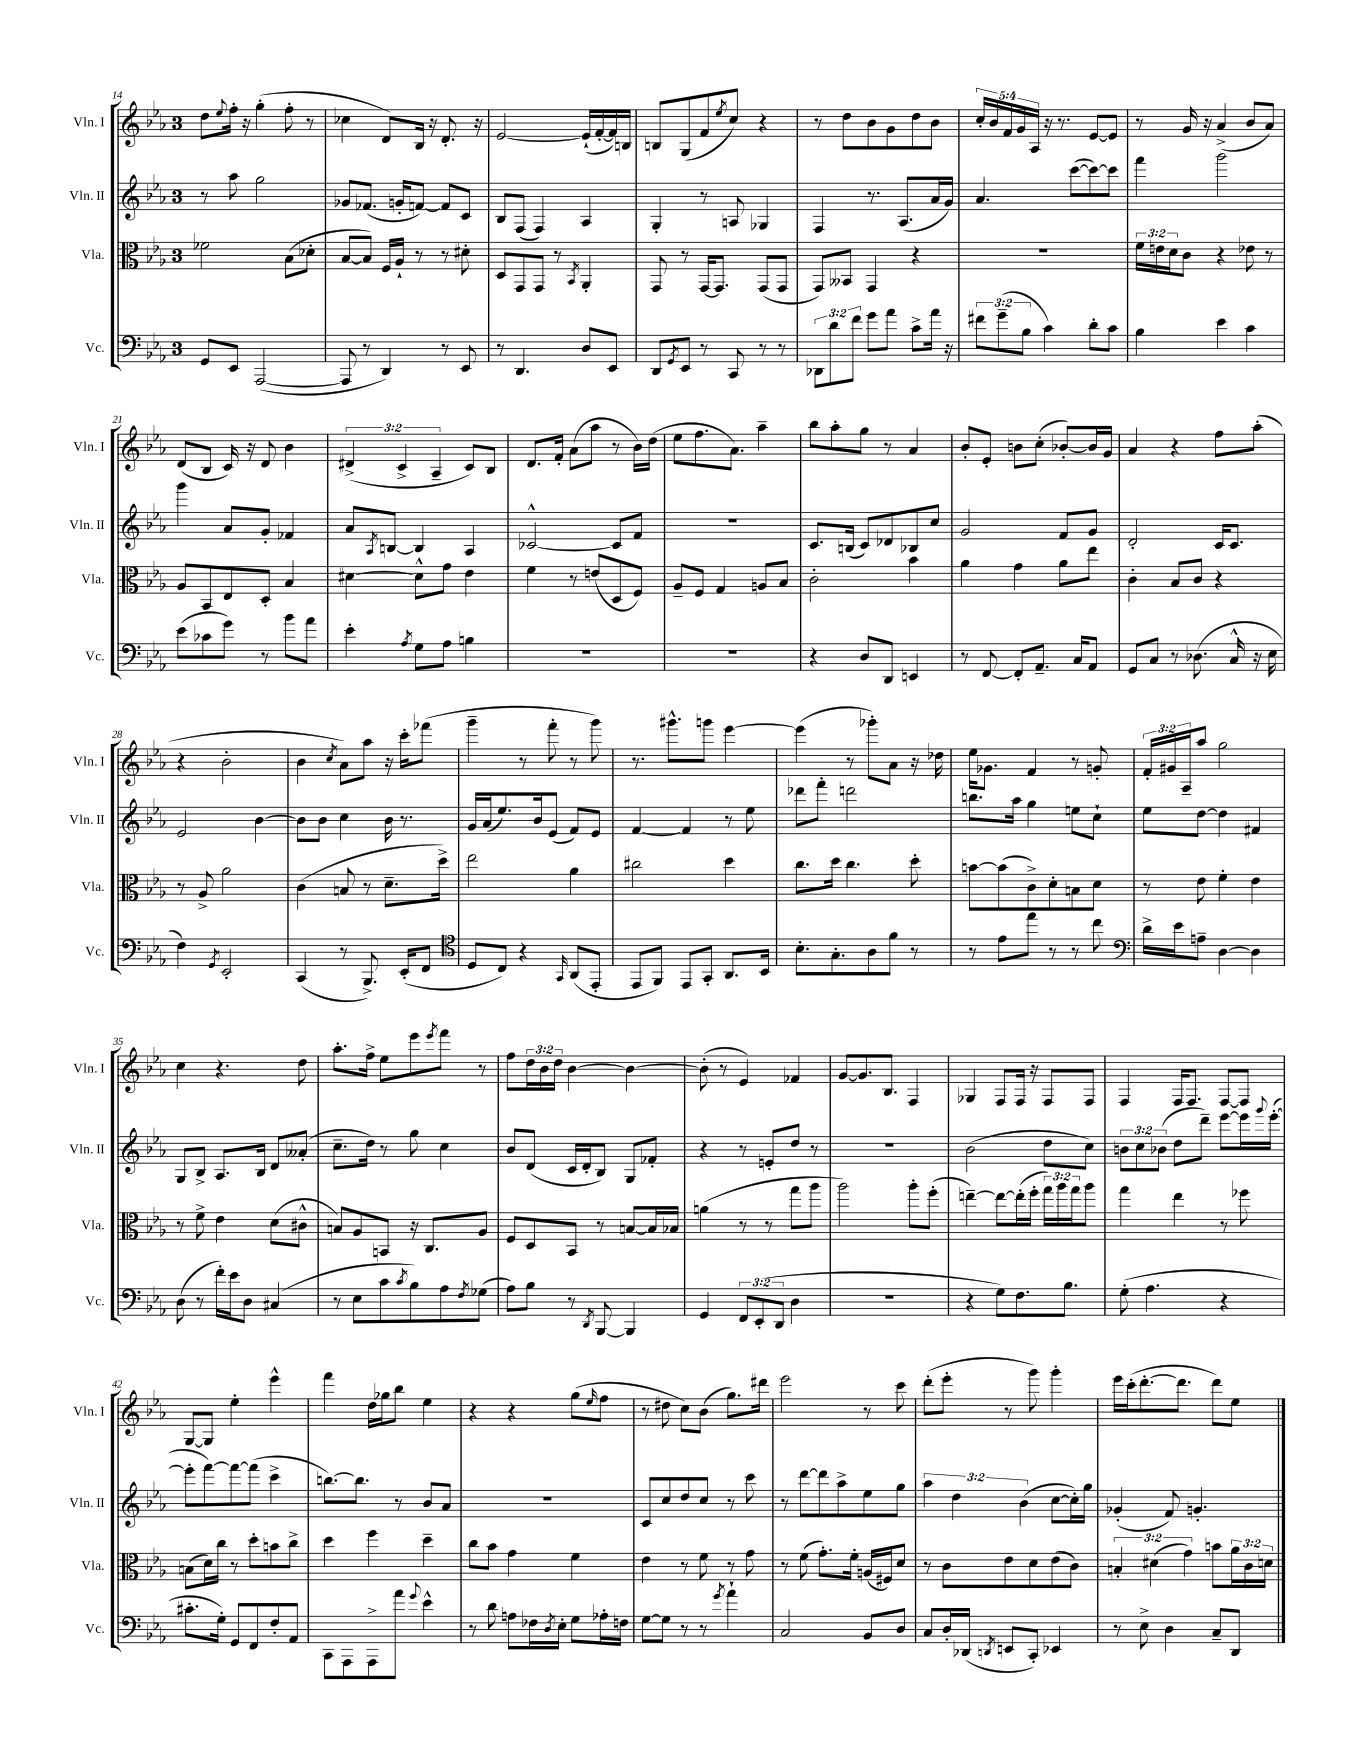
<<
\new StaffGroup <<
\new Staff = "s0" \with { instrumentName = "Vln. I" shortInstrumentName = "Vln. I" } {
    \clef treble \key ees \major \once \override Staff.TimeSignature.style = #'single-digit \time 3/4 \override Staff.TupletNumber.text = #tuplet-number::calc-fraction-text
    d''8 \appoggiatura { ees''8 } f''16-. r16 g''4-.( f''8-. r8 |
    ces''4 d'8) bes16 r16 d'8.-. r16 |
    ees'2~ ees'16-!( f'16~-. f'16) b16 |
    b8 g8( f'8 \acciaccatura { ees''8 } c''8) r4 |
    r8 d''8 bes'8 g'8 d''8 bes'8 |
    \tuplet 5/4 { c''16-. bes'16 f'16 g'16 aes16 } r16 r8. ees'8~ ees'8 |
    r8 g'16 r16 aes'4->( bes'8 aes'8) |
    d'8( bes8 c'16) r16 d'8 bes'4 |
    \tuplet 3/2 { dis'4->( c'4-> aes4-- } c'8) bes8 |
    d'8. f'16-. aes'8( aes''8 r8 bes'16) d''16( |
    ees''8 f''8. aes'8.) aes''4-- |
    bes''8 aes''8-. g''8 r8 aes'4 |
    bes'8-. ees'8-. b'8 c''8-.( bes'8~-.) bes'16 g'16 |
    aes'4 r4 f''8 aes''8-.( |
    r4 bes'2-. |
    bes'4 \acciaccatura { c''8 } aes'8) aes''8 r16 c'''16-. fes'''8( |
    g'''4-- r8 f'''8-. r8 g'''8) |
    r8. gis'''8.-^ g'''8 ees'''4~ |
    ees'''4( r8 ges'''8-.) aes'8 r16 des''16 |
    ees''16 ges'8. f'4 r8 g'8-. |
    \tuplet 3/2 { f'16-. gis'16 aes16-- } aes''8 g''2 |
    c''4 r4. d''8 |
    aes''8.-. f''16-> ees''8 ees'''8 \acciaccatura { ees'''8 } f'''8 r8 |
    f''8 \tuplet 3/2 { d''16 bes'16 d''16 } bes'4~ bes'4~ |
    bes'8-.( r8 ees'4) fes'4 |
    g'8~ g'8. bes8. f4 |
    ges4 f8 f16 r16 f8 f8 |
    f4 f16 f8. f8~ f8 |
    g8~ g8 ees''4-. ees'''4-^ |
    f'''4 d''16 ges''16 bes''8 ees''4 |
    r4 r4 g''8( \grace { ees''16 } f''8 |
    r8 dis''8 c''8) bes'8( g''8.) dis'''16 |
    ees'''2 r8 c'''8 |
    d'''8-.( ees'''8-. r8 g'''8) g'''4-. |
    ees'''16 c'''16-.( d'''8.~-. d'''8. d'''8) ees''8 \bar "|." |
}
\new Staff = "s1" \with { instrumentName = "Vln. II" shortInstrumentName = "Vln. II" } {
    \clef treble \key ees \major \once \override Staff.TimeSignature.style = #'single-digit \time 3/4 \override Staff.TupletNumber.text = #tuplet-number::calc-fraction-text
    r8 aes''8 g''2 |
    ges'8 fes'8.( g'16-. f'8~) f'8 c'8 |
    bes8 f8( f4) aes4 |
    g4-. r8 a8 ges4 |
    f4 r8. aes8.( aes'16 g'16) |
    aes'4. c'''8~( c'''8~) c'''8 |
    f'''4 g'''2 |
    g'''4 aes'8 g'8-. fes'4 |
    aes'8 \acciaccatura { aes8 } b8~ b4 aes4 |
    ces'2~-^ ces'8 f'8 |
    R2. |
    c'8. b16( c'8) des'8 bes8 c''8 |
    g'2 f'8 g'8 |
    d'2-. c'16 c'8. |
    ees'2 bes'4~ |
    bes'8 bes'8 c''4 bes'16 r8. |
    g'16 aes'16( ees''8.) bes'16 ees'8( f'8) ees'8 |
    f'4~ f'4 r8 ees''8 |
    des'''8 f'''8-. d'''2 |
    b''8. aes''16 g''4 e''8 c''8-! |
    ees''8 d''8~ d''4 fis'4 |
    g8 bes8-> aes8. bes16 d'8 aeses'8-.( |
    c''8.-- d''16) r8 g''8 c''4 |
    bes'8 d'8( c'16 d'16-. bes8) g8 fes'8-. |
    r4 r8 e'8-. d''8 r8 |
    R2. |
    bes'2( d''8 c''8) |
    \tuplet 3/2 { b'8 c''8 bes'8( } d''8 d'''8--) ees'''8~ ees'''16 \appoggiatura { g'''8 } ees'''16~-.( |
    ees'''8-. f'''8~) f'''8~ f'''8( c'''4-> |
    b''8.~) b''8. r8 bes'8 aes'8 |
    R2. |
    c'8 c''8 d''8 c''8 r8 c'''8 |
    r8 d'''8~ d'''8 aes''8-> ees''8 g''8 |
    \tuplet 3/2 { aes''4 d''4 bes'4( } c''8~ c''16-.) g''16 |
    ges'4-.( f'8) g'4.-. \bar "|." |
}
\new Staff = "s2" \with { instrumentName = "Vla." shortInstrumentName = "Vla." } {
    \clef alto \key ees \major \once \override Staff.TimeSignature.style = #'single-digit \time 3/4 \override Staff.TupletNumber.text = #tuplet-number::calc-fraction-text
    fes'2 bes8( des'8-. |
    bes8~ bes8) f16 aes16-! r8 r8 dis'8-. |
    d8 g,8 g,8 r8 \acciaccatura { bes,8 } aes,4-. |
    g,8 r8 g,16~ g,8. g,8( g,8 |
    g,8) beses,8 g,4 r4 |
    R2. |
    \tuplet 3/2 { f'16 e'16 d'16 } c'8 r4 ees'8 r8 |
    aes8 bes,8 ees8 d8-. bes4 |
    dis'4~ dis'8-^ g'8 ees'4 |
    f'4 r8 e'8( d8 f8) |
    aes8-- f8 g4 a8 bes8 |
    c'2-. bes'4 |
    aes'4 g'4 aes'8 ees''8 |
    c'4-. bes8 c'8 r4 |
    r8 aes8-> aes'2 |
    c'4( b8 r8 d'8.-- d''16->) |
    ees''2 aes'4 |
    cis''2 d''4 |
    c''8. d''16 c''4. d''8-. |
    b'8~ b'8( c'8->) d'8-. b8 d'8 |
    r8 ees'8 f'4-. ees'4 |
    r8 f'8-> ees'4 d'8( cis'8-^ |
    b8) aes8 b,8 r16 c8. aes8 |
    f8 d8 bes,8 r8 b8~ b16 bes16 |
    a'4( r8 r8 g''8 aes''8 |
    aes''2) aes''8-. f''8-.( |
    e''4~--) e''8~ e''16-.( f''16-. \tuplet 3/2 { g''16) aes''16 g''16 } aes''8 |
    g''4 ees''4 r8 fes''8 |
    b8( d'16) c''16 r8 d''8-. b'8 c''8-> |
    d''4 f''4 d''4-- |
    c''8 bes'8 g'4 f'4 |
    ees'4 r8 f'8 r8 g'8 |
    r8 f'8( g'8.-.) f'16-. a16( fis16) d'8 |
    r8 c'8 ees'8 d'8 ees'8( c'8) |
    \tuplet 3/2 { b4-. dis'4( g'4) } b'8 \tuplet 3/2 { aes'16 c'16 d'16 } \bar "|." |
}
\new Staff = "s3" \with { instrumentName = "Vc." shortInstrumentName = "Vc." } {
    \clef bass \key ees \major \once \override Staff.TimeSignature.style = #'single-digit \time 3/4 \override Staff.TupletNumber.text = #tuplet-number::calc-fraction-text
    g,8 ees,8 aes,,2~( |
    aes,,8 r8 d,4) r8 ees,8 |
    r8 d,4. d8 ees,8 |
    d,8 \acciaccatura { g,8 } ees,8 r8 c,8 r8 r8 |
    \tuplet 3/2 { des,8 d'8 f'8 } g'8 aes'8 c'8-> aes'16 r16 |
    \tuplet 3/2 { fis'8 g'8--( bes8 } c'4) d'8-. c'8 |
    bes4 ees'4 c'4 |
    ees'8( ces'8 g'8) r8 bes'8 aes'8 |
    ees'4-. \acciaccatura { aes8 } g8 aes8 b4 |
    R2. |
    R2. |
    r4 d8 d,8 e,4 |
    r8 f,8~ f,8-. aes,8.-- c16 aes,8 |
    g,8 c8 r8 des8.( c16-^ r16 ees16 |
    f4) \acciaccatura { g,8 } ees,2-. |
    c,4( r8 bes,,8.->) ees,16-.( f,8 |
    \clef tenor d8 c8) r4 \grace { g,16 } aes,8( ees,8-. |
    ees,8 f,8) ees,8 g,8-. aes,8. bes,16 |
    bes8.-. g8.-. aes8 f'8 r8 |
    r8 ees'8 ees''8 r8 r8 c''8 |
    \clef bass d'16-> ees'16 a8-- d4~ d4 |
    d8( r8 f'16-.) ees'16 d8 cis4( |
    r8 ees8 c'8 \acciaccatura { c'8 } bes8) aes8 \acciaccatura { f8 } ges8( |
    aes8) bes8 r8 \acciaccatura { d,8 } bes,,8~ bes,,4 |
    g,4 \tuplet 3/2 { f,8 ees,8-.( d,8 } d4 |
    R2. |
    r4 g8) f8. bes8. |
    g8-.( aes4. r4 |
    cis'8.-. g16-.) g,8 f,8 f8-. aes,8 |
    c,8 aes,,8 aes,,8-> aes'8 \appoggiatura { g'8 } ees'4-^ |
    r8 d'8 a8 fes16 \acciaccatura { d8 } ees16-. g8 aes16-. f16 |
    g8~ g8 r8 r8 \acciaccatura { g'8 } aes'4-! |
    c2 bes,8 d8 |
    c8 d16-. des,16( \acciaccatura { d,8 } e,8 c,8-.) ees,4 |
    r8 ees8-> d4 c8-- d,8 \bar "|." |
}
>>
>>
\layout { \context { \Score currentBarNumber = #14 } }
